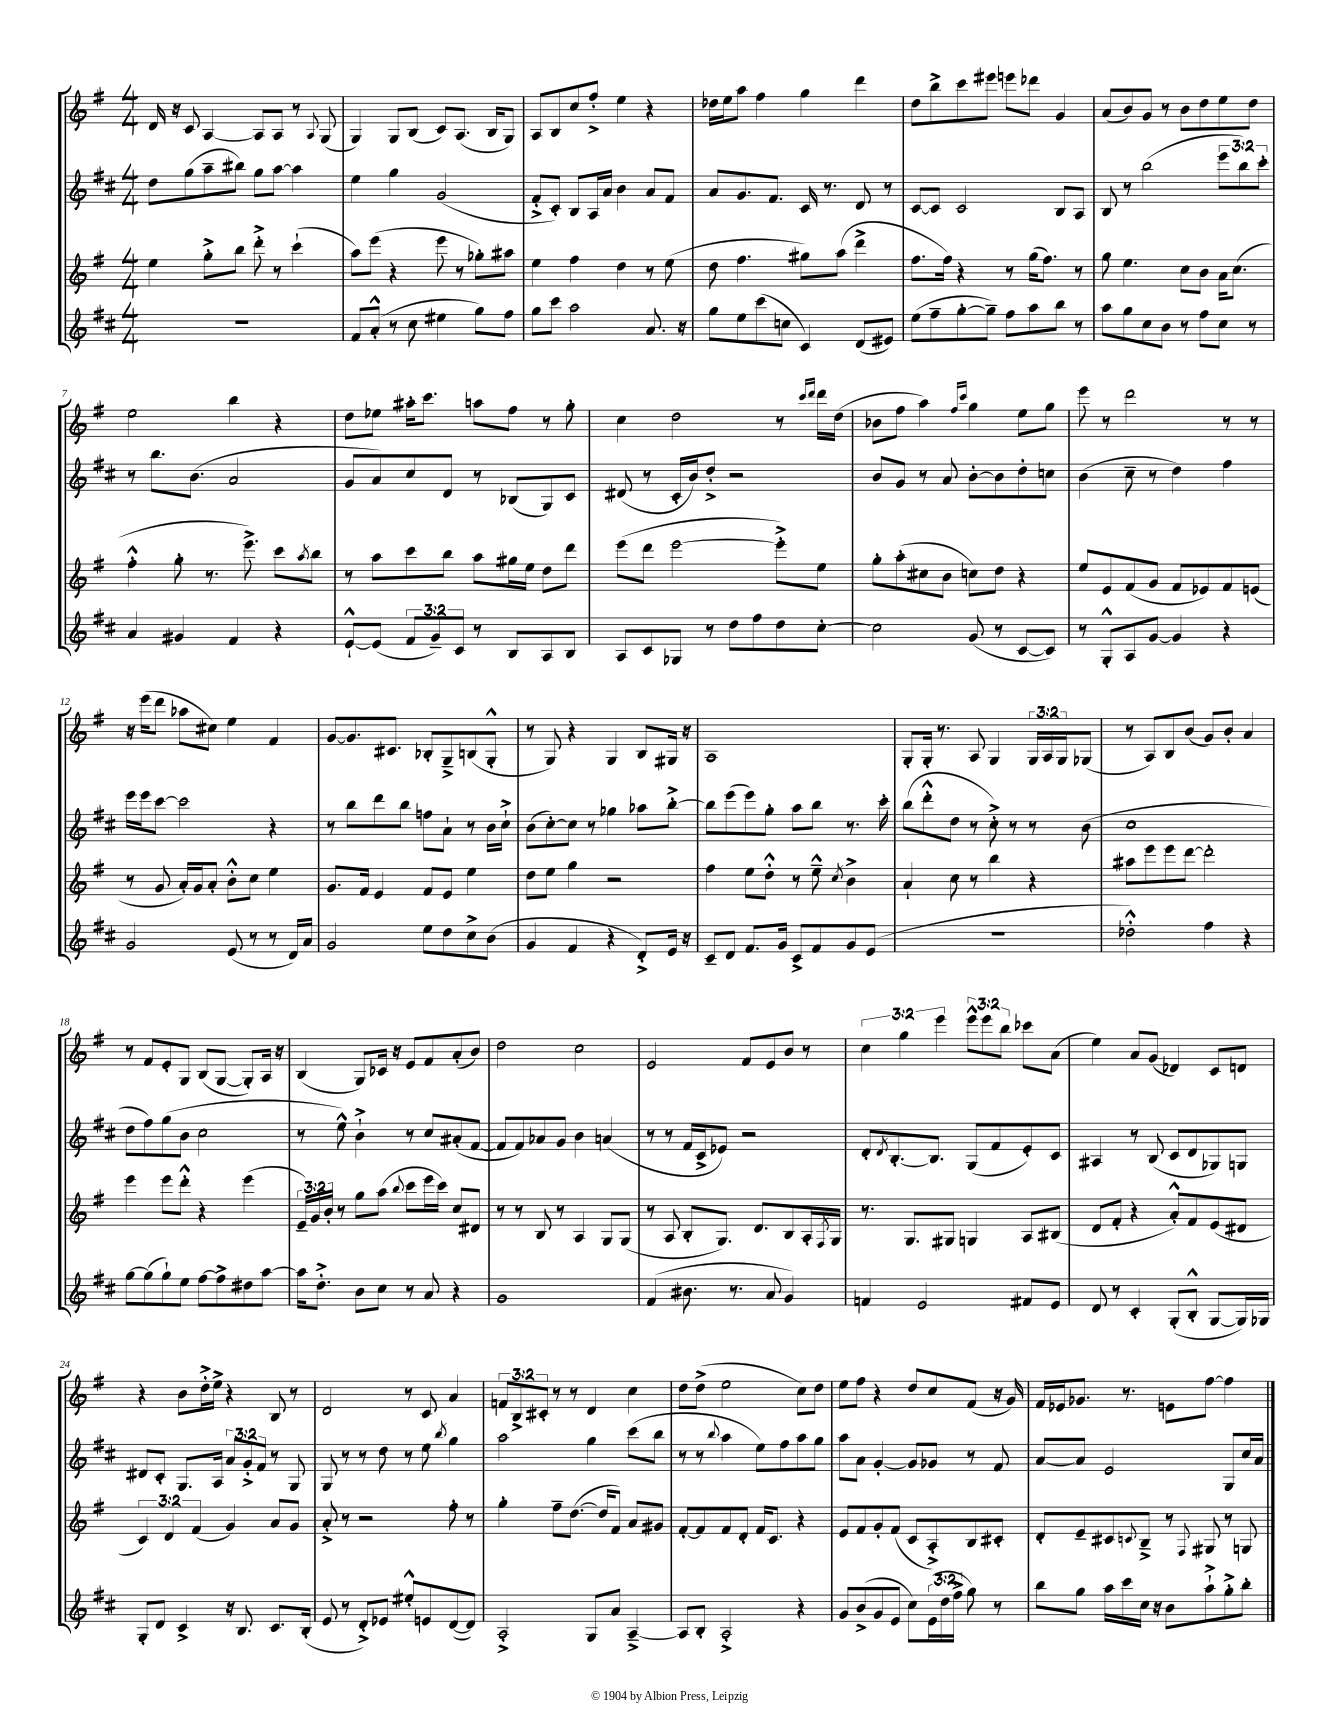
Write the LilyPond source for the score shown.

<<
\new StaffGroup <<
\new Staff = "s0" {
    \clef treble \key g \major \numericTimeSignature \time 4/4 \override Staff.TupletNumber.text = #tuplet-number::calc-fraction-text
    d'16 r16 c'8 a4~ a8 a8 r8 \appoggiatura { a8 } g8( |
    g4) g8 b8( c'8) a8.( b16 g8) |
    a8 b8 c''8 fis''8-.-> e''4 r4 |
    des''16 e''16 a''8 fis''4 g''4 d'''4 |
    d''8 b''8-> c'''8 eis'''8 e'''8 des'''8 g'4 |
    a'8( b'8) g'8 r8 b'8 d''8 e''8 d''8 |
    e''2 b''4 r4 |
    d''8 ees''8 ais''16-. c'''8. a''8 fis''8 r8 g''8-. |
    c''4 d''2 r8 \grace { c'''16 d'''16 } d'''16 d''16( |
    bes'8 fis''8 a''4) \grace { fis''16 c'''16 } g''4 e''8 g''8 |
    e'''8 r8 d'''2 r8 r8 |
    r16 e'''16( d'''8 aes''8 cis''8) e''4 fis'4 |
    g'8~ g'8. cis'8. bes8-. g8---> b8( g8-.-^ |
    r8 g8) r4 g4 b8 gis16 r16 |
    a1 |
    g8-. g16-. r8. a8 g4 \tuplet 3/2 { g16 a16 g16 } ges8( |
    r8 a8) b8 b'8( g'8) b'8-. a'4 |
    r8 fis'8 e'8-. g8 b8( g8~ g8-.) a16 r16 |
    b4( g8) ces'16 r16 e'8 fis'8 a'8-.( b'8) |
    d''2 c''2 |
    e'2 fis'8 e'8 b'8 r8 |
    \tuplet 3/2 { c''4 g''4 e'''4 } \tuplet 3/2 { e'''8-^ e'''8 b''8 } ces'''8 a'8( |
    e''4) a'8 g'8( des'4) c'8 d'8 |
    r4 b'8 d''16-.-> e''16-> r4 b8 r8 |
    d'2 r8 c'8 a'4 |
    \tuplet 3/2 { f'8 b8-> cis'8-. } r8 r8 d'4 c''4 |
    d''8 d''8->( e''2 c''8) d''8 |
    e''8 fis''8 r4 d''8 c''8 fis'8( r16 g'16) |
    fis'16 ees'16 ges'8. r8. e'8 fis''8~ fis''4 \bar "|." |
}
\new Staff = "s1" {
    \clef treble \key d \major \numericTimeSignature \time 4/4 \override Staff.TupletNumber.text = #tuplet-number::calc-fraction-text
    d''8 g''8( a''8-- bis''8) g''8 a''8~ a''4 |
    e''4 g''4 g'2( |
    fis'8-.-> cis'8-.) b8 a16 a'16 b'4 a'8 fis'8 |
    a'8 g'8. fis'8. cis'16 r8. d'8 r8 |
    cis'8~ cis'8 cis'2 b8 a8 |
    b8 r8 b''2( \tuplet 3/2 { e'''8 b''8) cis'''8-. } |
    r8 b''8. b'8.( a'2 |
    g'8 a'8) cis''8 d'8 r8 bes8( g8) cis'8 |
    dis'8( r8 cis'16-. b'16) d''8-.-> r2 |
    b'8 g'8 r8 a'8 b'8~-. b'8 d''8-. c''8 |
    b'4( cis''8-- r8 d''4) fis''4 |
    e'''16 e'''16 cis'''8~ cis'''2 r4 |
    r8 b''8 d'''8 b''8 f''8 a'8-! r8 b'16 cis''16-!-> |
    b'8( cis''8~-.) cis''8 r8 ges''4 aes''8 b''8~-.-> |
    b''8 e'''8( e'''8) g''8-. a''8 b''8 r8. cis'''16-. |
    b''8( d'''8-.-^ d''8 r8 cis''8-.->) r8 r8 b'8( |
    cis''1 |
    d''8 fis''8) g''8( b'8 cis''2 |
    r8 e''8-^) b'4-!-> r8 cis''8 ais'8-.( fis'8~ |
    fis'8 fis'8) aes'8 g'8 b'4 a'4( |
    r8 r8 fis'16 cis'16-> ees'8) r2 |
    d'8-. \acciaccatura { d'8 } b8.~-. b8. g8( fis'8 e'8-.) cis'8 |
    ais4 r8 b8( cis'8 d'8 ges8) g8 |
    dis'8 cis'8-. g8. a16 \tuplet 3/2 { a'8 g'8-.-> fis'8 } r8 g8 |
    g8 r8 r8 d''8 r8 e''8 \acciaccatura { b''8 } g''4 |
    a''2 g''4 cis'''8( b''8 |
    r8 r8 \appoggiatura { b''8 } a''4 e''8) fis''8 a''8 g''8 |
    a''8 a'8 g'4~-. g'8 ges'8 r8 fis'8 |
    a'8~ a'8 e'2 g8 cis''16 a'16 \bar "|." |
}
\new Staff = "s2" {
    \clef treble \key g \major \numericTimeSignature \time 4/4 \override Staff.TupletNumber.text = #tuplet-number::calc-fraction-text
    e''4 g''8-.-> b''8 d'''8-.-> r8 c'''4-!( |
    a''8) e'''8( r4 e'''8 r8 ges''8-.) ais''8 |
    e''4 fis''4 d''4 r8 e''8( |
    d''8 fis''4. gis''8) a''8( d'''4-> |
    fis''8. fis''16) r4 r8 g''16( fis''8.) r8 |
    g''8 e''4. c''8 b'8 a'16 c''8.( |
    fis''4-.-^ g''8-. r8. e'''8.->) c'''8 \acciaccatura { a''8 } b''8 |
    r8 a''8 c'''8 b''8 a''8 gis''16 e''16 d''8 d'''8 |
    e'''8( d'''8 e'''2~ e'''8-.->) e''8 |
    g''8-. a''8-.( cis''8 b'8 c''8) d''8 r4 |
    e''8 e'8 fis'8( g'8 fis'8 ees'8) fis'8 e'8( |
    r8 g'8 a'16-.) g'16 a'8-. b'8-.-^ c''8 e''4 |
    g'8. fis'16 e'4 fis'8 e'8 e''4 |
    d''8 e''8 g''4 r2 |
    fis''4 e''8 d''8-.-^ r8 e''8---^ \acciaccatura { c''8 } b'4-> |
    a'4-! c''8 r8 b''4 r4 |
    ais''8 e'''8 e'''8 d'''8~ d'''2-. |
    e'''4 e'''8 d'''8-.-^ r4 e'''4( |
    \tuplet 3/2 { e'16--) g'16 b'16-. } r8 g''8 a''8( \appoggiatura { b''8 } c'''8 e'''16 c'''16) c''8 dis'8 |
    r8 r8 b8 r8 a4 g8 g8( |
    r8 a8 b8-. g8.) d'8. b8 a16-. \acciaccatura { fis8 } g16 |
    r8. g8. gis8 g4 a8 bis8( |
    d'8 fis'8-. r4 a'8-.-^) fis'8 e'8( dis'8 |
    \tuplet 3/2 { c'4) d'4 fis'4( } g'4) a'8 g'8 |
    a'8-.-> r8 r2 fis''8-. r8 |
    g''4-. fis''8-- d''8.~( d''16 fis'8) a'8 gis'8 |
    fis'8~-. fis'8 fis'8 d'8-. fis'16 c'8. r4 |
    e'8 fis'8 g'8-. fis'8( c'8 a8-.->) b8 cis'8-. |
    d'8-. e'8-- cis'8 \appoggiatura { c'8 } b8---> r8 \appoggiatura { fis8 } gis8 r8 g8 \bar "|." |
}
\new Staff = "s3" {
    \clef treble \key d \major \numericTimeSignature \time 4/4 \override Staff.TupletNumber.text = #tuplet-number::calc-fraction-text
    r1 |
    fis'8 a'8-.-^( r8 cis''8 eis''4 g''8) fis''8 |
    g''8 cis'''8 a''2 a'8. r16 |
    g''8 e''8 cis'''8( c''8 cis'4) d'8( eis'8) |
    e''8( fis''8-- g''8~-. g''8--) fis''8 a''8 b''8 r8 |
    a''8 g''8 cis''8 b'8 r8 fis''8 cis''8 r8 |
    a'4 gis'4 fis'4 r4 |
    e'8~-!-^ e'8( \tuplet 3/2 { fis'8 g'8--) cis'8 } r8 b8 a8 b8 |
    a8 cis'8 ges8 r8 d''8 fis''8 d''8 cis''8~-. |
    cis''2 g'8( r8 cis'8~ cis'8) |
    r8 g8-.-^ a8 g'8~ g'4 r4 |
    g'2 e'8( r8 r8 d'16) a'16 |
    g'2 e''8 d''8 cis''8-> b'8( |
    g'4 fis'4 r4 d'8-.->) e'16 r16 |
    cis'8-- d'8 fis'8. g'16 cis'8-> fis'8 g'8 e'8( |
    r1 |
    des''2-.-^) fis''4 r4 |
    g''8~ g''8( g''8-!) e''8 fis''8~ fis''8-> dis''8 a''8~ |
    a''16 d''8.-.-> b'8 cis''8 r8 a'8 r4 |
    g'1 |
    fis'4( bis'8. r8. a'8 g'4) |
    f'4 e'2 fis'8 e'8 |
    d'8 r8 cis'4-. g8-.( b8-.-^ g8~ g16) ges16 |
    g8-. d'8 cis'4-> r16 b8. cis'8. b16-.( |
    e'8 r8 d'8-.->) ees'8 eis''8-.-^ e'8 d'8~( d'8) |
    a2-.-> g8 a'8 a4~---> |
    a8 b8-. a2-.-> r4 |
    g'8 b'8->( g'8 e'8 cis''8) \tuplet 3/2 { e'16( d''16 fis''16-> } g''8) r8 |
    b''8 g''8 a''16 cis'''16 cis''16 r16 b'8 a''8-!-> g''8-.-> b''8-. \bar "|." |
}
>>
>>
